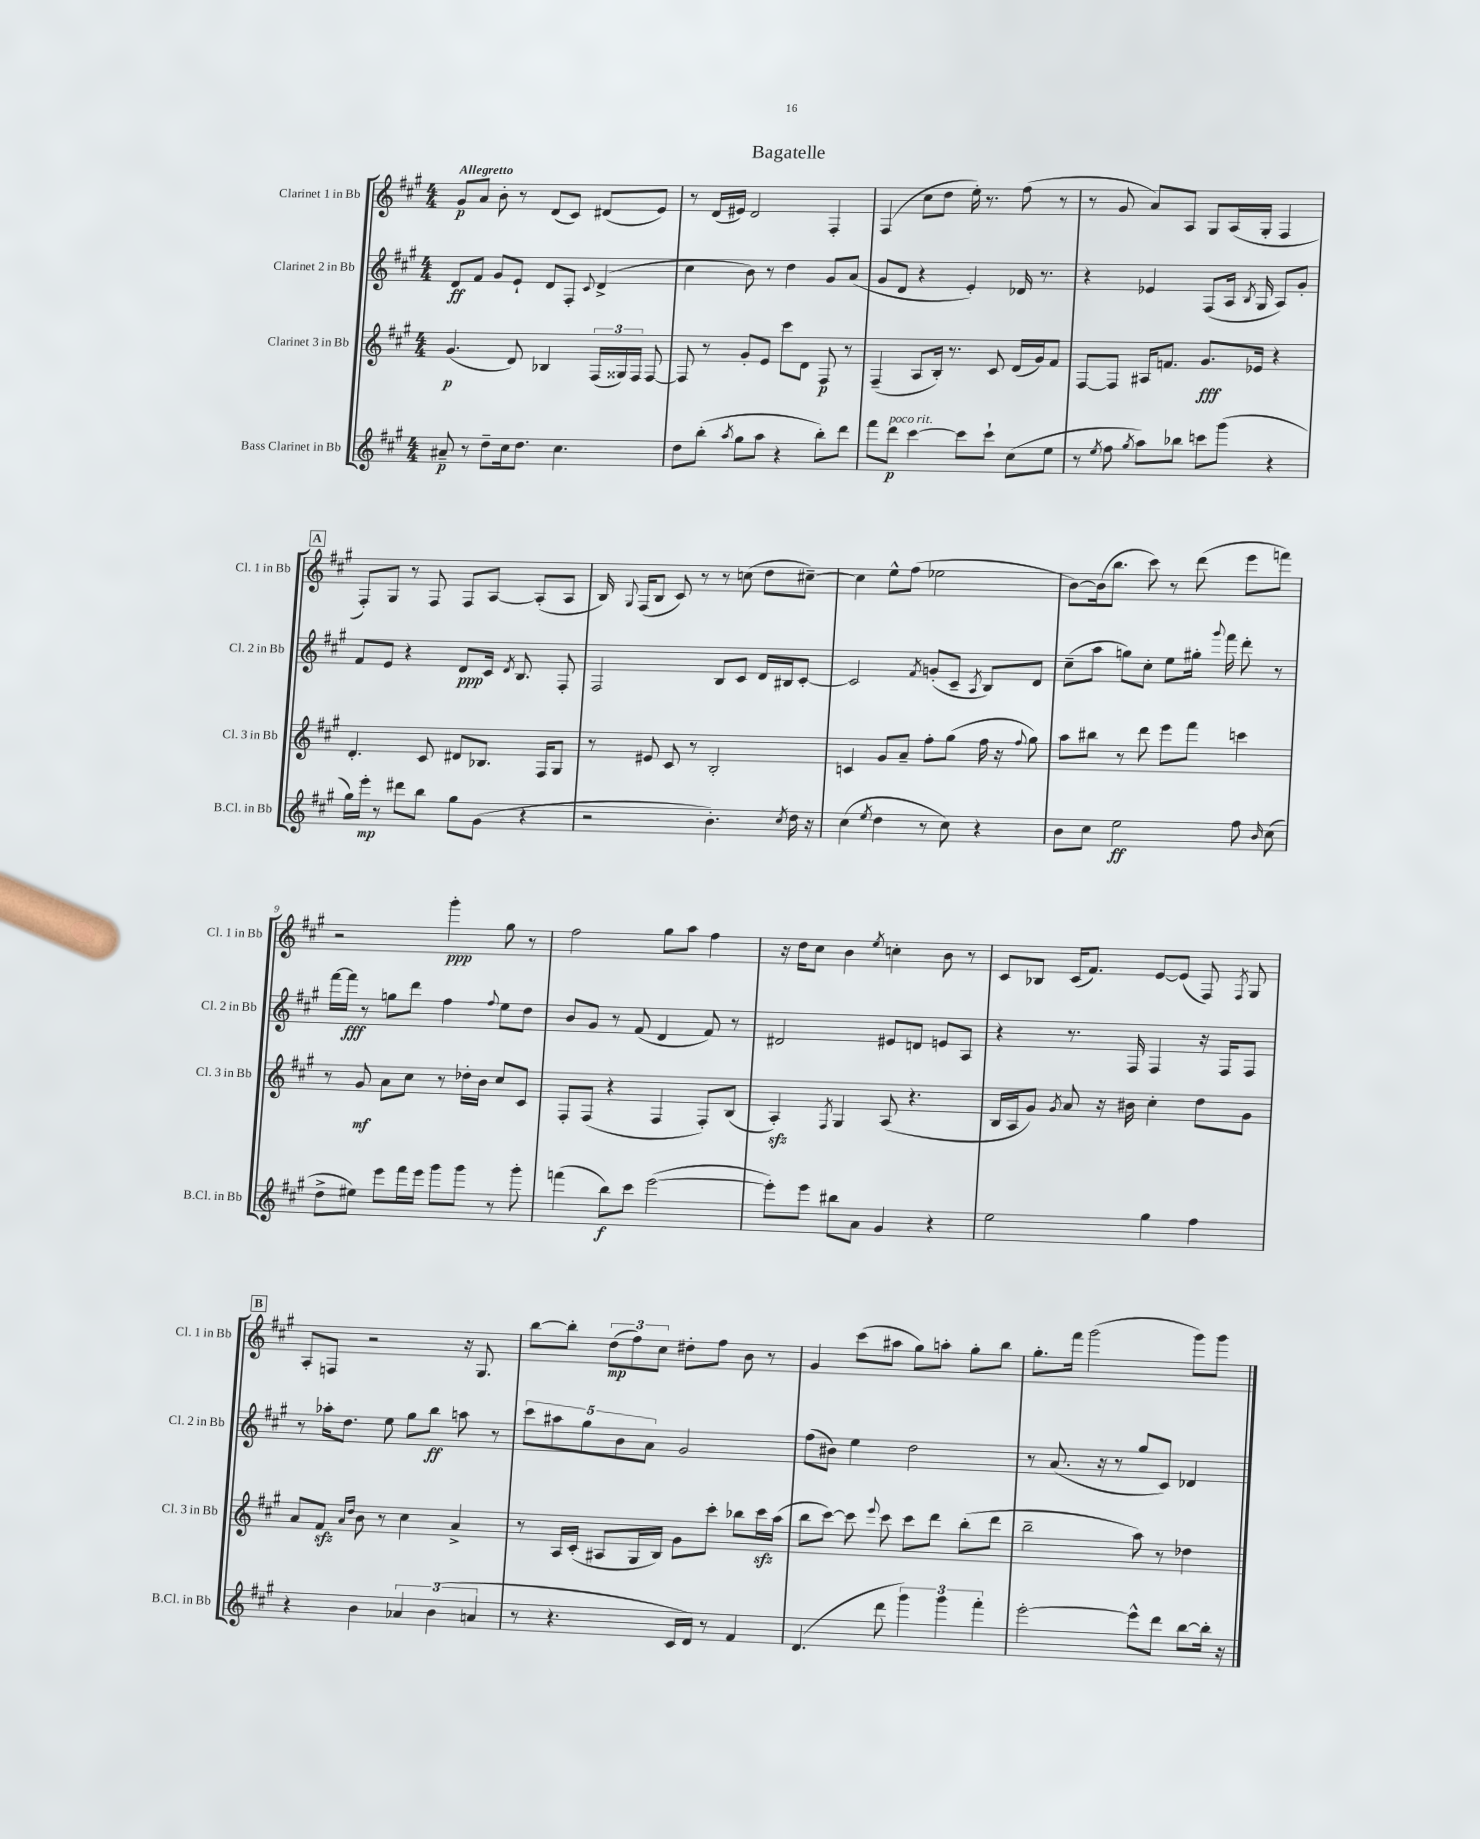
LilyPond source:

\header { title = "Bagatelle" }
<<
\new StaffGroup <<
\new Staff = "s0" \with { instrumentName = "Clarinet 1 in Bb" shortInstrumentName = "Cl. 1 in Bb" } {
    \clef treble \key a \major \numericTimeSignature \time 4/4 \tempo "Allegretto"
    \autoBeamOff gis'8[\p a'8] b'8-. r8 d'8[( cis'8]) dis'8[( e'8]) |
    r8 d'16[( eis'16]) d'2 fis4-. |
    fis4( cis''8[ d''8] e''16-.) r8. fis''8( r8 |
    r8 gis'8 a'8[) a8] gis8[ a16( gis16]-. fis4 |
    \mark \markup { \box "A" } fis8[-.) gis8] r8 fis8 fis8[ a8]~ a8[-.( a8] |
    b16) \appoggiatura { gis8 } fis16[( b8] cis'8) r8 r8 c''8( d''8[ cis''8]~--) |
    cis''4 e''8[-^ fis''8]( ees''2 |
    b'8[~) b'16( b''8.] cis'''8) r8 d'''8( e'''8[ f'''8]) |
    r2 gis'''4-.\ppp gis''8 r8 |
    fis''2 gis''8[ a''8] fis''4 |
    r16 d''16[ cis''8] b'4 \acciaccatura { e''8 } c''4-. b'8 r8 |
    cis'8[ bes8] cis'16[( fis'8.]) e'8[~ e'8]( fis8) \acciaccatura { fis8 } gis8 |
    \mark \markup { \box "B" } a8[-. f8] r2 r16 gis8. |
    b''8[~ b''8]-. \tuplet 3/2 { d''8[\mp( fis''8) cis''8] } dis''8[-. fis''8] b'8 r8 |
    gis'4 cis'''8[( ais''8] gis''8[) a''8]-. gis''8[-. b''8] |
    gis''8.[-. fis'''16] gis'''2( gis'''8[) gis'''8] \bar "|." |
}
\new Staff = "s1" \with { instrumentName = "Clarinet 2 in Bb" shortInstrumentName = "Cl. 2 in Bb" } {
    \clef treble \key a \major \numericTimeSignature \time 4/4
    \autoBeamOff d'8[\ff fis'8] gis'8[ e'8]-! d'8[ fis8]-. \appoggiatura { cis'8 } d'4->( |
    cis''4 b'8) r8 d''4 gis'8[ a'8]( |
    gis'8[ d'8] r4 e'4-.) des'16 r8. |
    r4 ees'4 fis8[( a16] \acciaccatura { b8 } gis16 a8[) gis'8]-. |
    \mark \markup { \box "A" } fis'8[ e'8] r4 d'8[\ppp cis'16] \acciaccatura { d'8 } b8. fis8-. |
    fis2 b8[ cis'8] d'16[ bis16 cis'8]~-. |
    cis'2 \acciaccatura { fis'8 } g'8[-.( cis'8]-- \acciaccatura { a8 } b8[) d'8] |
    cis''8[--( a''8] g''8[) cis''8]-. e''8[ gis''16]-. \appoggiatura { gis'''8 } fis'''16 d'''8-. r8 |
    fis'''16[~ fis'''16]\fff r8 g''8[ d'''8] fis''4 \appoggiatura { fis''8 } e''8[ d''8] |
    b'8[ gis'8] r8 fis'8( d'4 fis'8) r8 |
    dis'2 eis'8[ d'8] e'8[ a8] |
    r4 r8. fis16 fis4 r16 fis16[ fis8] |
    \mark \markup { \box "B" } r8 aes''16[-. d''8.] e''8 gis''8[ b''8]\ff a''8 r8 |
    \tuplet 5/4 { cis'''8[ ais''8 gis''8 b'8 a'8] } gis'2 |
    fis''8[( bis'8]) e''4 d''2 |
    r8 a'8.( r16 r8 gis''8[ cis'8]) des'4 \bar "|." |
}
\new Staff = "s2" \with { instrumentName = "Clarinet 3 in Bb" shortInstrumentName = "Cl. 3 in Bb" } {
    \clef treble \key a \major \numericTimeSignature \time 4/4
    \autoBeamOff gis'4.\p( d'8) bes4 \tuplet 3/2 { fis16[( gisis16) fis16] } fis8~ |
    fis8 r8 gis'8[-. e'8] cis'''8[ d'8] fis8\p r8 |
    fis4--( a8[ b16]-.) r8. cis'8 d'16[( gis'16) fis'8] |
    fis8[~ fis8] ais16[ f'8.] gis'8.[\fff ees'16] r4 |
    \mark \markup { \box "A" } d'4.-. cis'8 dis'8[ bes8.] fis16[ gis8] |
    r8 eis'8 cis'8 r8 b2-. |
    c'4 gis'8[ a'8]-- fis''8[-. gis''8]( fis''16 r16 \appoggiatura { fis''8 } gis''8) |
    a''8[ bis''8] r8 d'''8 e'''8[ fis'''8] c'''4 |
    r8 gis'8\mf a'8[ cis''8] r8 des''16[-. b'16] cis''8[ cis'8] |
    fis8[-. fis8]( r4 fis4 fis8[-.) b8]( |
    a4-.\sfz) \acciaccatura { fis8 } gis4 a8( r4. |
    b16[ a16 gis'8]) \acciaccatura { gis'8 } a'8 r16 bis'16 cis''4-. d''8[ gis'8] |
    \mark \markup { \box "B" } a'8[ fis'8]\sfz \grace { a'16[ d''16] } b'8 r8 cis''4 a'4-> |
    r8 a16[ cis'16]-.( ais8[ gis16 b16]) gis'8[ cis'''8]-. bes''8[ cis'''16\sfz a''16]( |
    b''8[ cis'''8]~) cis'''8 \appoggiatura { e'''8 } cis'''8 cis'''8[ d'''8] b''8[-.( d'''8] |
    b''2-- a''8) r8 des''4 \bar "|." |
}
\new Staff = "s3" \with { instrumentName = "Bass Clarinet in Bb" shortInstrumentName = "B.Cl. in Bb" } {
    \clef treble \key a \major \numericTimeSignature \time 4/4
    \autoBeamOff ais'8--\p r8 d''8[-- cis''16 d''8.] cis''4. |
    d''8[ b''8]-.( \acciaccatura { a''8 } gis''8[ a''8] r4 b''8[-.) d'''8] |
    fis'''8[ d'''8]\p^\markup { \italic "poco rit." } cis'''4~ cis'''8[ cis'''8]-! cis''8[( e''8] |
    r8 \acciaccatura { e''8 } fis''8 \acciaccatura { gis''8 } a''8[) bes''8] c'''8[ gis'''8]( r4 |
    \mark \markup { \box "A" } gis''16[) e'''16]-.\mp r8 dis'''8[ b''8] gis''8[ gis'8]( r4 |
    r2 b'4.-.) \acciaccatura { cis''8 } d''16 r16 |
    cis''4( \acciaccatura { e''8 } d''4 r8 cis''8) r4 |
    b'8[ cis''8] e''2\ff fis''8 \grace { b'16 } cis''8( |
    d''8[-> eis''8]) e'''8[ fis'''16 e'''16] gis'''8[ gis'''8] r8 gis'''8-. |
    f'''4( b''8[\f) cis'''8] e'''2~( |
    e'''8[-.) e'''8] bis''8[ a'8] gis'4 r4 |
    e''2 gis''4 fis''4 |
    \mark \markup { \box "B" } r4 b'4 \tuplet 3/2 { aes'4 b'4( a'4 } |
    r8 r4. cis'16[ d'16]) r8 fis'4 |
    d'4.( d'''8 \tuplet 3/2 { gis'''4) gis'''4 fis'''4-. } |
    e'''2~-. e'''8[-^ d'''8] b''8[~ b''16]-. r16 \bar "|." |
}
>>
>>
